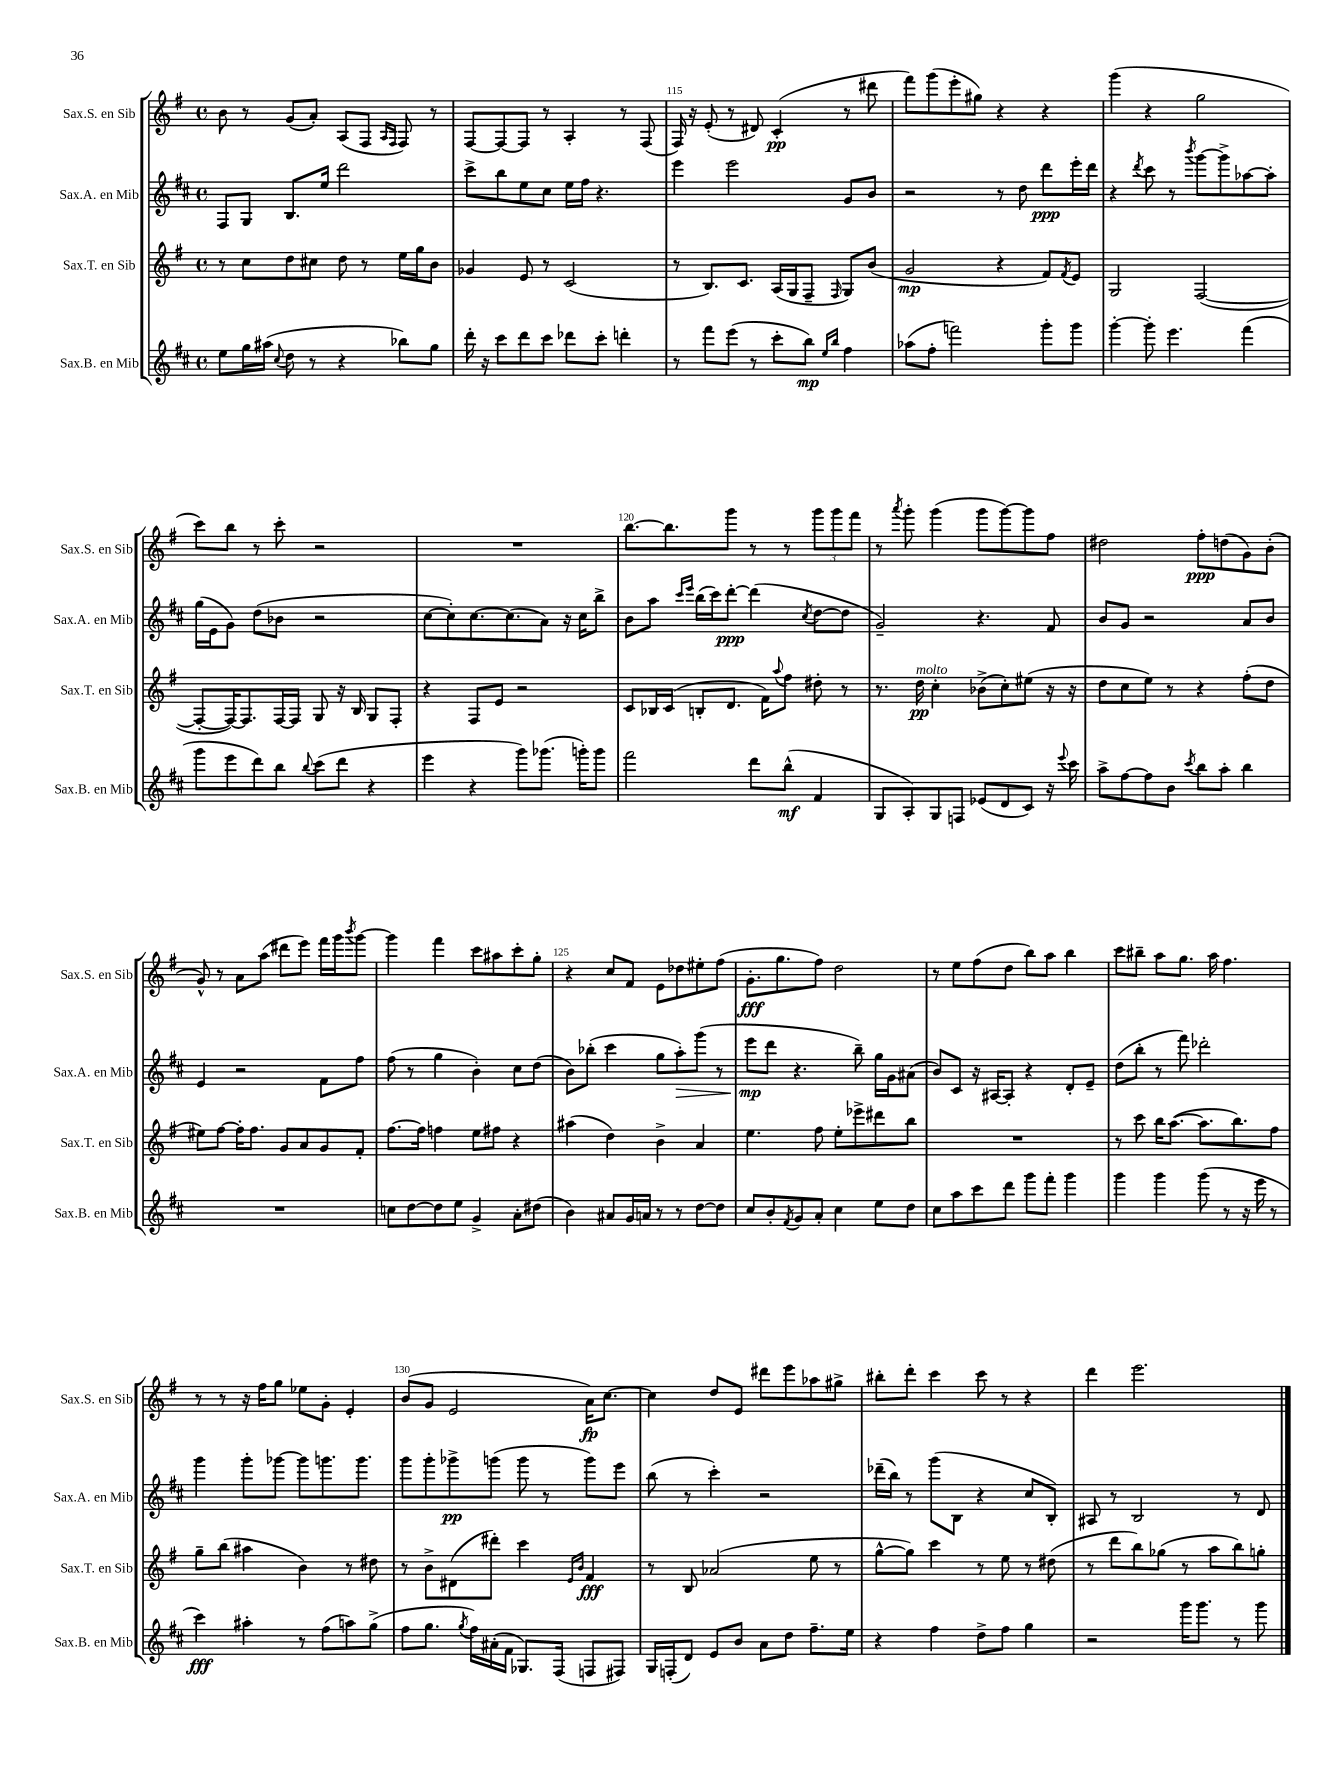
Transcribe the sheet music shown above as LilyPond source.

<<
\new StaffGroup <<
\new Staff = "s0" \with { instrumentName = "Sax.S. en Sib" shortInstrumentName = "Sax.S. en Sib" } {
    \clef treble \key g \major \defaultTimeSignature \time 4/4
    b'8 r8 g'8( a'8-.) a8( fis8 \grace { a16 fis16 } fis8) r8 |
    fis8~ fis8~ fis8 r8 a4-. r8 fis8( |
    fis16) r16 e'8-.( r8 dis'8) c'4-.\pp( r8 dis'''8 |
    fis'''8) g'''8( e'''8-. gis''8) r4 r4 |
    g'''4( r4 g''2 |
    c'''8) b''8 r8 c'''8-. r2 |
    R1 |
    b''8.~ b''8. g'''8 r8 r8 \tuplet 3/2 { g'''8 g'''8 fis'''8 } |
    r8 \acciaccatura { a'''8 } g'''8-. g'''4( g'''8 g'''8~) g'''8 fis''8 |
    dis''2 fis''8-.\ppp d''8( g'8) b'8-.( |
    g'8-^) r8 a'8 a''8( dis'''8 e'''8) fis'''16 g'''16 \acciaccatura { b'''8 } g'''8~ |
    g'''4 fis'''4 c'''8 ais''8 c'''8-. g''8-. |
    r4 c''8 fis'8 e'8 des''8 eis''8-. fis''8( |
    g'8.-.\fff g''8. fis''8) d''2 |
    r8 e''8 fis''8( d''8 b''8) a''8 b''4 |
    c'''8 bis''8-- a''8 g''8. a''16 fis''4. |
    r8 r8 r16 fis''16 g''8 ees''8 g'8-. e'4-. |
    b'8( g'8 e'2 a'16\fp) c''8.~ |
    c''4 d''8 e'8 dis'''8 e'''8 aes''8 gis''8-> |
    bis''8-. d'''8-. c'''4 c'''8 r8 r4 |
    d'''4 e'''2. \bar "|." |
}
\new Staff = "s1" \with { instrumentName = "Sax.A. en Mib" shortInstrumentName = "Sax.A. en Mib" } {
    \clef treble \key d \major \defaultTimeSignature \time 4/4
    fis8 g8 b8. e''16 d'''2 |
    cis'''8-> b''8 e''8 cis''8 e''16 fis''16 r4. |
    e'''4 e'''2 g'8 b'8 |
    r2 r8 d''8 d'''8\ppp e'''16-. d'''16 |
    r4 \acciaccatura { d'''8 } cis'''8 r8 \acciaccatura { b'''8 } g'''8~ g'''8-> aes''8~ aes''8-. |
    g''16( e'16 g'8) d''8( bes'8 r2 |
    cis''8~ cis''8-.) cis''8.~ cis''8.( a'8) r16 cis''16 b''8-> |
    b'8 a''8 \grace { cis'''16 e'''16 } b''16( cis'''16) d'''8~-.\ppp d'''4( \acciaccatura { cis''8 } d''8~ d''8 |
    g'2--) r4. fis'8 |
    b'8 g'8 r2 a'8 b'8 |
    e'4 r2 fis'8 fis''8 |
    fis''8( r8 g''4 b'4-.) cis''8 d''8( |
    b'8) bes''8-.( cis'''4 g''8 a''8-.\>) g'''8( r8 |
    e'''8\mp\! d'''8 r4. b''8--) g''16 g'16 ais'8( |
    b'8) cis'8 r16 ais16~ ais8-. r4 d'8-. e'8-- |
    d''8( b''8-. r8 fis'''8) des'''2-. |
    g'''4 g'''8-. ges'''8~ ges'''8 g'''8. g'''8. |
    g'''8 g'''8-. ges'''8->\pp g'''8( g'''8 r8 g'''8) e'''8 |
    b''8( r8 cis'''4-.) r2 |
    des'''16--( b''16) r8 g'''8( b8 r4 cis''8 b8-.) |
    ais8 r8 b2 r8 d'8 \bar "|." |
}
\new Staff = "s2" \with { instrumentName = "Sax.T. en Sib" shortInstrumentName = "Sax.T. en Sib" } {
    \clef treble \key g \major \defaultTimeSignature \time 4/4
    r8 c''8 d''8 cis''8 d''8 r8 e''16 g''16 b'8 |
    ges'4 e'8 r8 c'2( |
    r8 b8.) c'8. a16( g16 fis8-- \grace { fis16 } g8) b'8( |
    g'2\mp r4 fis'8) \acciaccatura { fis'8 } e'8 |
    g2 fis2~( |
    fis8~-. fis16~) fis8. fis16~ fis16 g8 r16 b16 g8 fis8-. |
    r4 fis8 e'8 r2 |
    c'8 bes16 c'16( b8-. d'8. fis'16) \appoggiatura { a''8 } fis''8 dis''8-. r8 |
    r8. d''16\pp^\markup { \italic "molto" } c''4-. bes'8->( c''8-.) eis''8( r16 r16 |
    d''8 c''8 e''8) r8 r4 fis''8-.( d''8 |
    eis''8) fis''8~ fis''16-. fis''8. g'8 a'8 g'8 fis'8-. |
    fis''8.~ fis''16 f''4 e''8 fis''8 r4 |
    ais''4( d''4) b'4-> a'4 |
    e''4. fis''8 e''8-. ees'''8-> dis'''8 b''8 |
    R1 |
    r8 c'''8 b''16 a''8.~( a''8. b''8.) fis''8 |
    g''8-- b''8( ais''4 b'4) r8 dis''8 |
    r8 b'8-> dis'8( dis'''8-.) c'''4 \grace { e'16 b'16 } fis'4\fff |
    r8 b8 aes'2( e''8 r8 |
    g''8~-^ g''8) c'''4 r8 e''8 r8 dis''8( |
    r8 d'''8 b''8) ges''8( r8 a''8 b''8) g''8-. \bar "|." |
}
\new Staff = "s3" \with { instrumentName = "Sax.B. en Mib" shortInstrumentName = "Sax.B. en Mib" } {
    \clef treble \key d \major \defaultTimeSignature \time 4/4
    e''8 g''16 ais''16( \appoggiatura { cis''8 } d''8 r8 r4 bes''8) g''8 |
    d'''16-. r16 cis'''8 d'''8 cis'''8 des'''8 cis'''8-. d'''4-. |
    r8 fis'''8 e'''8( r8 cis'''8-. b''8\mp) \grace { e''16 b''16 } fis''4 |
    aes''8( fis''8-. f'''2) g'''8-. g'''8 |
    g'''4~-. g'''8-. e'''4. fis'''4( |
    g'''8 e'''8 d'''8) b''8 \appoggiatura { b''8 } cis'''8( d'''8 r4 |
    e'''4 r4 g'''8) ges'''8.( g'''16-.) g'''8 |
    fis'''2 d'''8 b''8-^\mf( fis'4 |
    g8 a8-.) g8 f8 ees'8( d'8 cis'8) r16 \appoggiatura { e'''8 } cis'''16 |
    a''8-> fis''8~ fis''8 b'8 \acciaccatura { cis'''8 } b''8 a''8-. b''4 |
    R1 |
    c''8 d''8~ d''8 e''8 g'4-> a'8-. dis''8( |
    b'4) ais'8 g'16 a'16 r8 r8 d''8~ d''8 |
    cis''8 b'8-. \acciaccatura { fis'8 } g'8 a'8-. cis''4 e''8 d''8 |
    cis''8 a''8 cis'''8 d'''8 g'''8 fis'''8-. g'''4 |
    g'''4 g'''4 g'''8( r8 r16 e'''16 r8 |
    cis'''4\fff) ais''4-. r8 fis''8( a''8) g''8->( |
    fis''8 g''8. \acciaccatura { g''8 } fis''16) ais'16-.( fis'16 ges8.) fis16( f8 fis8) |
    g16 f16-.( d'8) e'8 b'8 a'8 d''8 fis''8.-- e''16 |
    r4 fis''4 d''8-> fis''8 g''4 |
    r2 g'''16 g'''8. r8 g'''8 \bar "|." |
}
>>
>>
\layout { \context { \Score currentBarNumber = #113 \override BarNumber.break-visibility = ##(#f #t #t) barNumberVisibility = #(every-nth-bar-number-visible 5) } }
